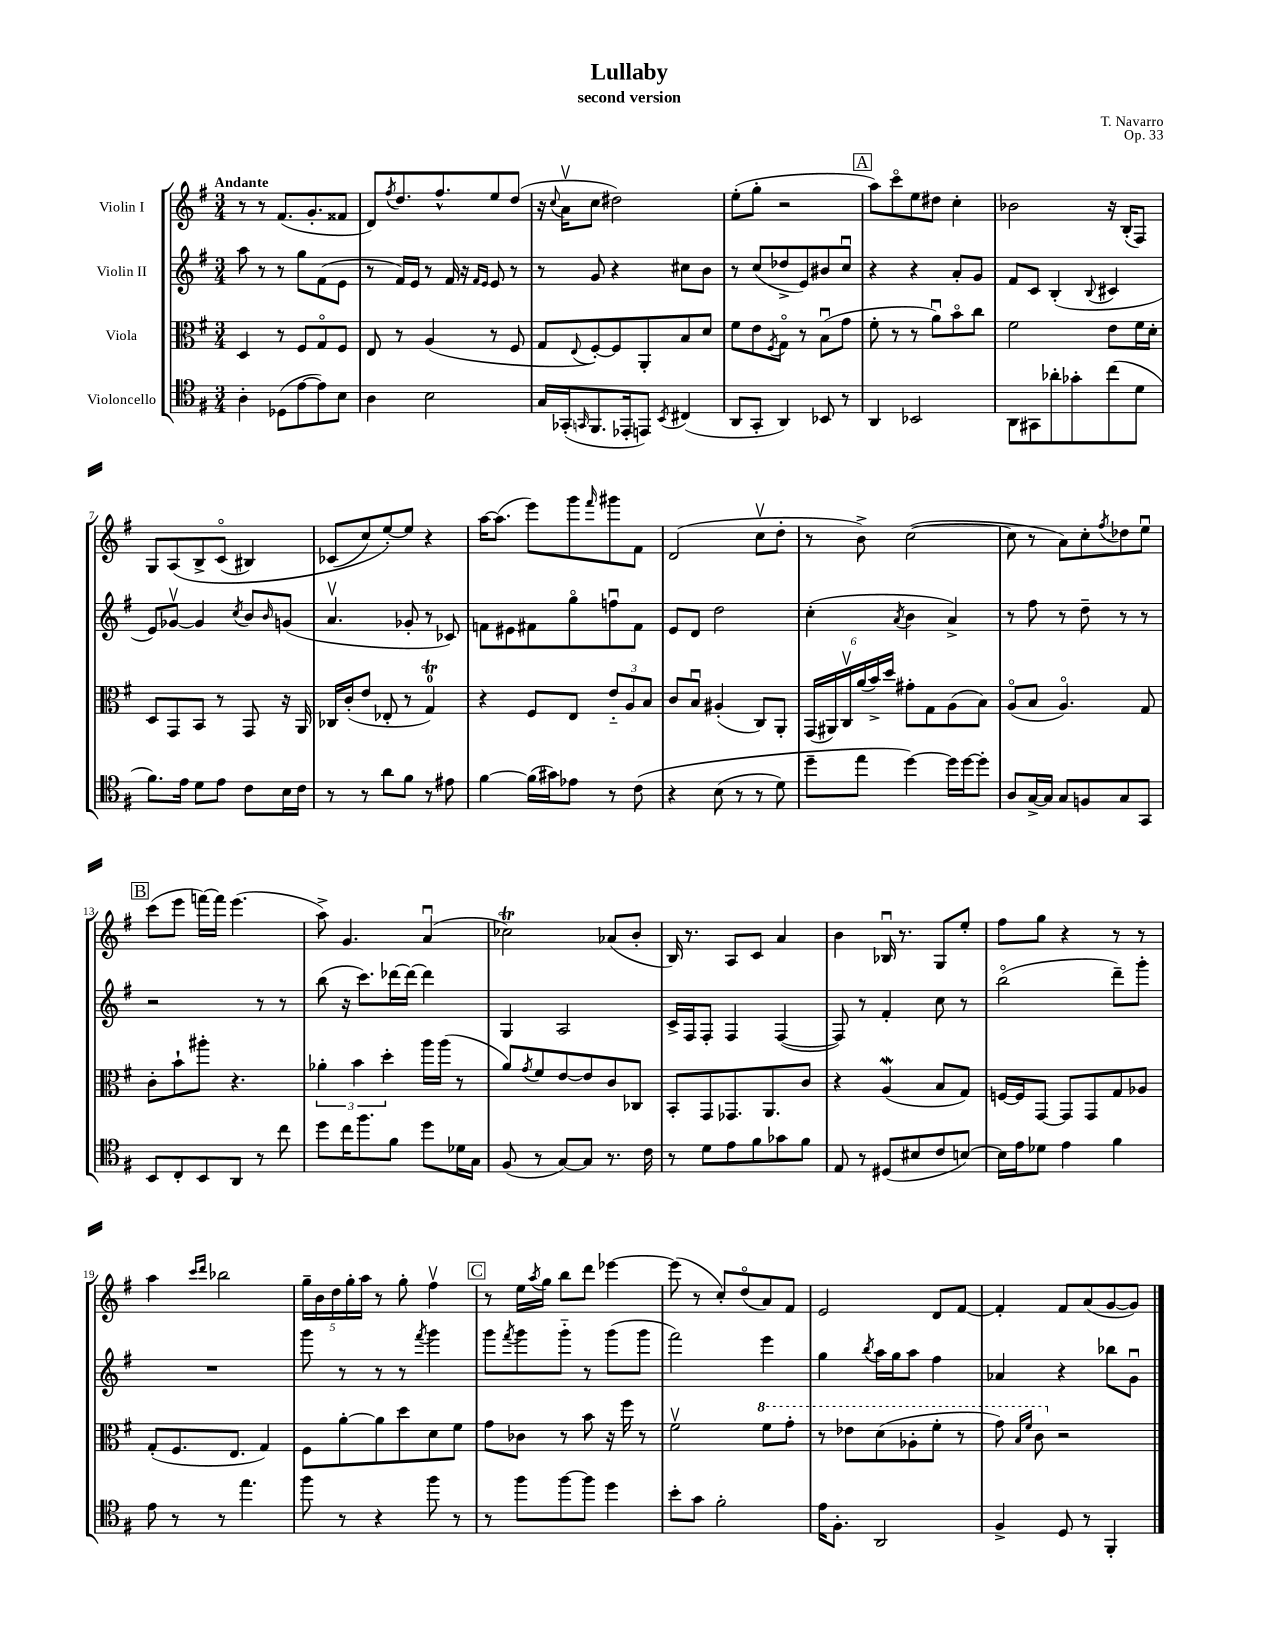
\header { title = "Lullaby" composer = "T. Navarro" subtitle = "second version" opus = "Op. 33" }
<<
\new StaffGroup <<
\new Staff = "s0" \with { instrumentName = "Violin I" } {
    \clef treble \key g \major \numericTimeSignature \time 3/4 \tempo "Andante"
    r8 r8 fis'8.( g'8.-. fisis'8 |
    d'8) \acciaccatura { fis''8 } d''8. fis''8.-^ e''8 d''8( |
    r16 \appoggiatura { c''8 } a'16\upbow c''8 dis''2) |
    e''8-.( g''8-. r2 |
    \mark \markup { \box "A" } a''8) c'''8\flageolet e''8 dis''8 c''4-. |
    bes'2 r16 b16-.( fis8) |
    g8 a8\( b8-> c'8\flageolet( bis4) |
    ces'8( c''8) e''8~-.\) e''8 r4 |
    a''16~ a''8.( e'''8) g'''8 \grace { fis'''16 } gis'''8 fis'8 |
    d'2( c''8\upbow d''8-. |
    r8 b'8->) c''2~( |
    c''8 r8 a'8) c''8-. \acciaccatura { fis''8 } des''8 e''8\downbow |
    \mark \markup { \box "B" } c'''8( e'''8 f'''16~) f'''16 e'''4.( |
    a''8->) g'4. a'4\downbow( |
    ces''2\trill) aes'8( b'8-. |
    b16) r8. a8 c'8 a'4 |
    b'4 bes16\downbow r8. g8 e''8-. |
    fis''8 g''8 r4 r8 r8 |
    a''4 \grace { c'''16 d'''16 } bes''2 |
    \tuplet 5/4 { g''16-- b'16 d''16 g''16-. a''16 } r8 g''8-. fis''4\upbow |
    \mark \markup { \box "C" } r8 e''16 \acciaccatura { a''8 } g''16 b''8 d'''8 ees'''4~ |
    ees'''8( r8 c''8-.) d''8\flageolet( a'8) fis'8 |
    e'2 d'8 fis'8~ |
    fis'4-. fis'8 a'8( g'8~ g'8) \bar "|." |
}
\new Staff = "s1" \with { instrumentName = "Violin II" } {
    \clef treble \key g \major \numericTimeSignature \time 3/4
    a''8 r8 r8 g''8 fis'8( e'8 |
    r8 fis'16) e'16 r8 fis'16 r16 \grace { fis'16 e'16 } e'8 r8 |
    r8 g'8 r4 cis''8 b'8 |
    r8 c''8( des''8-> e'8) bis'8 c''8\downbow |
    \mark \markup { \box "A" } r4 r4 a'8-. g'8 |
    fis'8 c'8 b4-.( \appoggiatura { b8 } cis'4 |
    e'8) ges'8~\upbow ges'4 \acciaccatura { c''8 } b'8 \grace { b'16 } g'8( |
    a'4.\upbow ges'8-. r8 ces'8) |
    f'8 eis'8 fis'8 g''8\flageolet f''8\downbow fis'8 |
    e'8 d'8 d''2 |
    c''4-.( \acciaccatura { a'8 } b'4 a'4->) |
    r8 fis''8 r8 d''8-- r8 r8 |
    \mark \markup { \box "B" } r2 r8 r8 |
    b''8( r16 c'''8.) des'''16~ des'''16~ des'''4 |
    g4 a2 |
    c'16-> fis16 fis8-. fis4 fis4~( |
    fis8) r8 fis'4-. c''8 r8 |
    b''2\flageolet( d'''8--) g'''8-. |
    R2. |
    g'''8 r8 r8 r8 \acciaccatura { fis'''8 } g'''4 |
    \mark \markup { \box "C" } g'''8 \acciaccatura { fis'''8 } g'''8 g'''8-_ r8 g'''8( g'''8 |
    fis'''2) e'''4 |
    g''4 \acciaccatura { b''8 } a''16 g''16 a''8 fis''4 |
    aes'4 r4 bes''8 g'8\downbow \bar "|." |
}
\new Staff = "s2" \with { instrumentName = "Viola" } {
    \clef alto \key g \major \numericTimeSignature \time 3/4
    d4 r8 fis8 g8\flageolet fis8 |
    e8 r8 a4( r8 fis8 |
    g8 \appoggiatura { e8 } fis8~-.) fis8 a,8-. b8 d'8 |
    fis'8 e'8 \acciaccatura { fis8 } g8\flageolet r8 b8\downbow( g'8 |
    \mark \markup { \box "A" } fis'8-. r8 r8 a'8\downbow) b'8\flageolet c''8 |
    fis'2 e'8 fis'16 d'16-. |
    d8 g,8 b,8 r8 g,8 r16 a,16 |
    ces16 c'16-.( e'8 ees8-. r8 g4-0\trill) |
    r4 fis8 e8 \tuplet 3/2 { e'8-_ a8 b8 } |
    c'8 b8\downbow ais4-.( c8) a,8-. |
    \tuplet 6/4 { g,16( ais,16) c16\upbow a'16( b'16->) d''16 } gis'8-. g8 a8( b8) |
    a8\flageolet( b8 a4.\flageolet) g8 |
    \mark \markup { \box "B" } c'8-. b'8-! ais''8-. r4. |
    \tuplet 3/2 { aes'4-. b'4 d''4-. } a''16 a''16( r8 |
    a'8) \acciaccatura { g'8 } fis'8 e'8~ e'8 c'8 ces8 |
    b,8-. g,8 ges,8. a,8. c'8 |
    r4 a4\mordent( b8 g8) |
    f16~ f16 g,8~ g,8 g,8 g8 aes8 |
    g8-.( fis8. e8. g4) |
    fis8 a'8~-. a'8 d''8 d'8 fis'8 |
    \mark \markup { \box "C" } g'8 ces'8 r8 b'8 r16 fis''16 r8 |
    fis'2\upbow \ottava #1 fis''8 g''8-. |
    r8 ees''8 d''8( aes'8-. fis''8-. r8 |
    g''8) \grace { b'16 fis''16 } c''8 \ottava #0 r2 \bar "|." |
}
\new Staff = "s3" \with { instrumentName = "Violoncello" } {
    \clef tenor \key g \major \numericTimeSignature \time 3/4
    a4-. des8( e'8~ e'8) b8 |
    a4 b2 |
    g16 ges,16-.( \grace { g,16 } fis,8. ees,16-. e,8) \acciaccatura { b,8 } cis4( |
    a,8 g,8-. a,4) bes,8 r8 |
    \mark \markup { \box "A" } a,4 bes,2 |
    a,8 gis,8 aes'8-. ges'8-. c''8( d'8 |
    fis'8.) e'16 d'8 e'8 c'8 b16 c'16 |
    r8 r8 a'8 fis'8 r8 eis'8 |
    fis'4~ fis'16( gis'16) ees'8 r8 c'8\( |
    r4 b8( r8 r8 d'8) |
    d''8-- e''8 d''4~\) d''16 d''16~ d''8-. |
    a8 g16~-> g16 g8 f8 g8 g,8 |
    \mark \markup { \box "B" } b,8 c8-. b,8 a,8 r8 c''8 |
    d''8 c''16 fis''8. fis'8 d''8 des'16 g16 |
    fis8( r8 g8~) g8 r8. c'16 |
    r8 d'8 e'8 fis'8 ges'8 fis'8 |
    e8 r8 dis8( bis8 c'8 b8~) |
    b16 e'16 des'8 e'4 fis'4 |
    e'8 r8 r8 e''4. |
    fis''8 r8 r4 fis''8 r8 |
    \mark \markup { \box "C" } r8 fis''8 fis''8~ fis''8 d''4 |
    b'8-. g'8 fis'2-. |
    e'16 fis8.-. a,2 |
    fis4-> d8 r8 fis,4-. \bar "|." |
}
>>
>>
